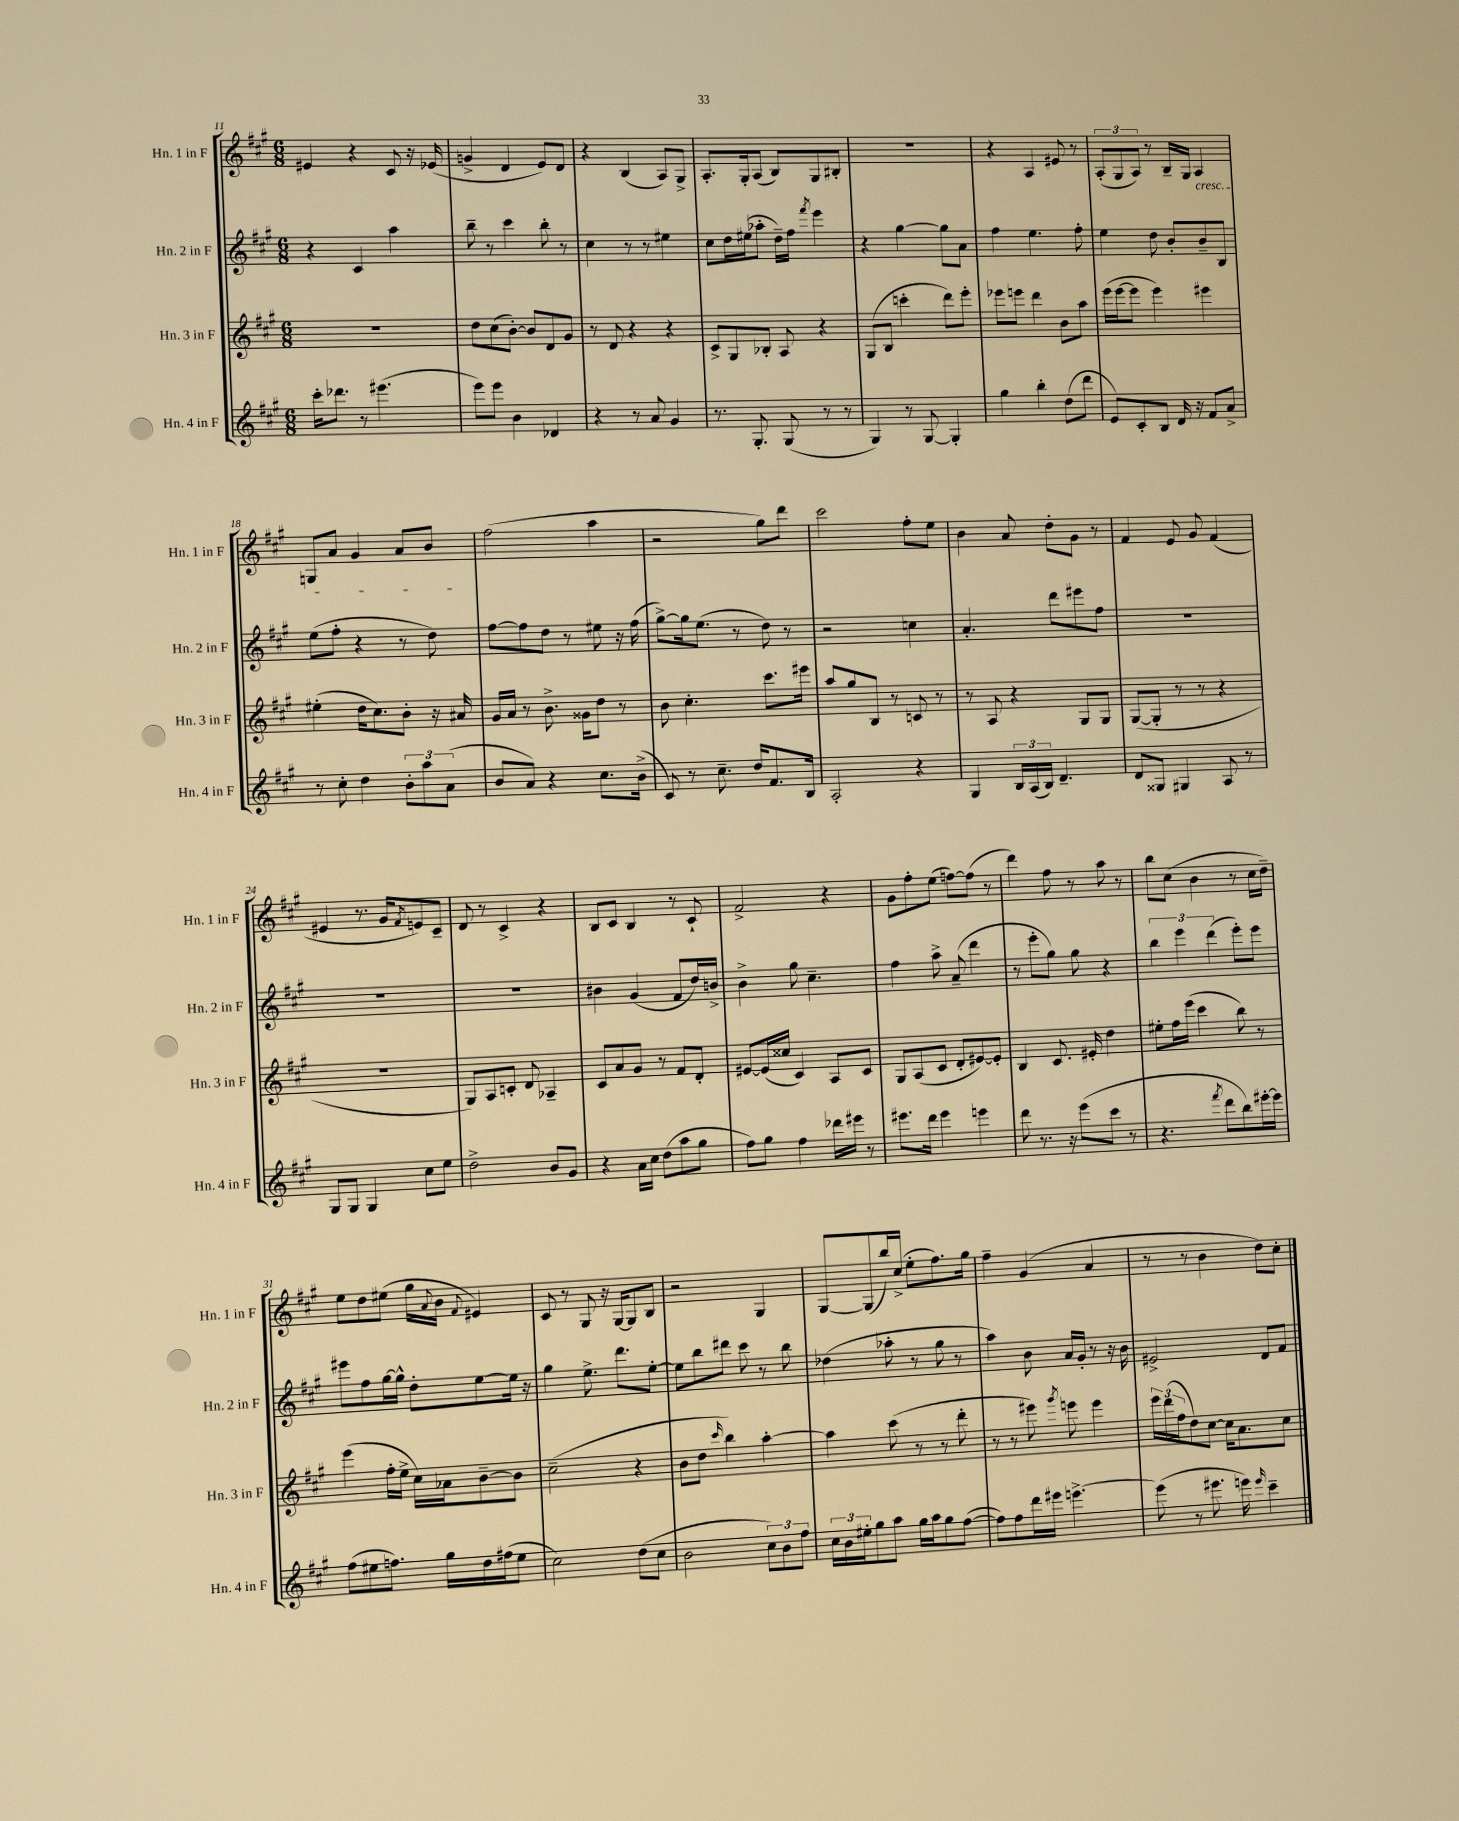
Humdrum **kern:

**kern	**kern	**kern	**kern
*staff4	*staff3	*staff2	*staff1
*clefG2	*clefG2	*clefG2	*clefG2
*k[f#c#g#]	*k[f#c#g#]	*k[f#c#g#]	*k[f#c#g#]
*M6/8	*M6/8	*M6/8	*M6/8
16ccc#'\LK	2.r	4r	4e#/
8.ddd-\J	.	.	.
8r	.	4c#/	4r
(4.eee#\	.	.	.
.	.	4aa\	8c#/
.	.	.	16r
.	.	.	(16e-/
=	=	=	=
8eee\L)	8dd\L	8bb~\	4g^/
8eee\J	(8cc#\	8r	.
4b\	[8b'\J)	4ccc#\	4d/
.	8b/]L	.	.
4d-/	8d/	8bb'\	8e/L)
.	8g#/J	8r	8d/J
=	=	=	=
4r	8r	4cc#\	4r
.	8d/	.	.
8r	4r	8r	(4B/
8a/	.	8r	.
4g#/	4r	4ee#\	8A/L)
.	.	.	8G#^/J
=	=	=	=
8.r	8c#^/L	8cc#\L	8.A'/L
.	8G#/	16dd\L	.
8.G#'/	.	(16ee#\J	16G#'/k
.	8B-'/J	8aa-'\J	(8A/J
(8G#/	8A/	16dd~\LL)	8B/L)
.	.	16ff#\JJ	.
.	.	8qfff#/	.
8r	4r	4eee\	8G#/
8r	.	.	8B#'/J
=	=	=	=
4G#/)	(8G#/L	4r	2.r
.	8B/J	.	.
8r	4ccc'\	[4gg#\	.
[8G#/	.	.	.
4G#'/]	8ddd\L)	8gg#\]L	.
.	8eee'\J	8a\J	.
=	=	=	=
4gg#\	8eee-\L	4ff#\	4r
.	8eee\J	.	.
4bb'\	4ddd\	4.ee\	4A/
(8dd\L	8b\L	.	8e#/
8ddd\J	8aa\J	8ff#'\	8r
=	=	=	=
8e/L)	(16eee\LL	4ee\	(12A'/L
.	[16eee\J	.	.
.	.	.	12G#/
8c#'/	8eee\]J	.	.
.	.	.	12A/J)
8B/J	4eee\)	8dd\	8r
16d/	.	8b'/L	16B~/LL
16r	.	.	16G#/JJ
8f#/L	4eee#\	8b~/	4A/
8a^/J	.	8B/J	.
=	=	=	=
8r	(4ee#'\	(8ee\L	8G/L
8cc#'\	.	8ff#'\J	8a/J
4dd\	16dd\LK	4r	4g#/
.	8.cc#\)	.	.
12b'\L	8b'\J	8r	8a/L
12aa\	.	.	.
.	16r	8dd\)	8b/J
(12a\J	.	.	.
.	16a#/	.	.
=	=	=	=
8b/L	16g#/LL	[8ff#\L	(2ff#\
.	16a/JJ	.	.
8a/J)	8r	8ff#\]	.
4r	8.b^\	8dd\J	.
.	.	8r	.
.	16g##\LK	.	.
8.cc#\L	8dd\J	8ee#\	4aa\
.	8r	16r	.
(16b^\Jk	.	(16ff#\	.
=	=	=	=
8c#/)	8b\	[8gg#^\L)	2r
8r	4.cc#'\	16gg#\]k	.
.	.	(8.ee\J	.
8.cc#~\	.	.	.
.	.	8r	.
16dd/LK	.	.	.
8.f#/	8.ccc#\L	8dd\)	8gg#\L)
.	.	8r	8ddd\J
16B/Jk	16eee#\Jk	.	.
=	=	=	=
2A'/	8aa/L	2r	2ccc#\
.	8gg#/	.	.
.	8B/J	.	.
.	8r	.	.
4r	8c/	4cc\	8ff#'\L
.	8r	.	8ee\J
=	=	=	=
4G#/	8r	4.a'/	4b\
.	8A/	.	.
24B/LL	4r	.	8a/
(24A/	.	.	.
24B/JJ)	.	.	.
4.d~/	.	8ddd\L	8dd'\L
.	8G#/L	8eee#\	8g#\J
.	8G#/J	8ff#\J	8r
=	=	=	=
8d/L	([8G#/L	2.r	4f#/
8G##/J	8G#'/]J	.	.
4G#/	8r	.	8e/
.	8r	.	8g#/
8A/	4r	.	(4f#/
8r	.	.	.
=	=	=	=
8G#/L	2.r	2.r	4e#/
8G#/J	.	.	.
4G#/	.	.	8.r
.	.	.	16g#/LK
.	.	.	8qf#/
8cc#\L	.	.	8e/)
8ee\J	.	.	8c#~/J
=	=	=	=
2dd^\	8G#/L)	2.r	8d/
.	8A/	.	8r
.	8c'/J	.	4c#^/
.	8d/	.	.
8b/L	4A-~/	.	4r
8g#/J	.	.	.
=	=	=	=
4r	8c#/L	4b#\	8B/L
.	8a/	.	8c#/J
16a\LL	8g#/J	(4g#/	4B/
16cc#\JJ	.	.	.
(8dd\L	8r	.	.
8aa\	8f#/L	8f#/L	8r
8gg#\J	8d'/J	16dd/L)	8c#`/
.	.	16b^/JJ	.
=	=	=	=
8ff#\L)	[8e#/L	4b^\	2f#^/
8gg#\J	(16e#/]L	.	.
.	16cc##/JJ	.	.
4ff#\	4c#/)	8gg#\	.
.	.	4.cc#~\	.
16ddd-\LL	8A/L	.	4r
16eee#\JJ	.	.	.
8r	8c#/J	.	.
=	=	=	=
8.eee#\L	8G#/L	4ff#\	8g#\L
.	(8A/	.	8ff#'\
16ddd\Jk	.	.	.
4eee#\	8c#/J	8aa^\	(8ee\J
.	8d'/L	(8a~/	[8ff\L)
4eee\	[8e#/)	4ddd\	(8ff\]J
.	8e#'/]J	.	8r
=	=	=	=
8ddd\	4B/	8r	4ddd\)
8.r	.	8eee'\L	.
.	8.c#/	8gg#\J)	8ff#\
16r	.	.	.
(8eee\L	.	8gg#\	8r
.	16e#'/	.	.
8ccc#\J	4dd\	4r	8aa\
8r	.	.	8r
=	=	=	=
4.r	8ee#'\L	6bb\	8bb\L
.	16ff#\L	.	(8cc#\J
.	.	6eee\	.
.	(16eee\JJ	.	.
.	4ccc#\	.	4b\
.	.	(6ddd\	.
8qfff#/	.	.	.
8ddd\L	.	.	.
8bb\)	8bb\)	8eee'\L)	8r
[16eee#'\L	8r	8eee\J	16cc#\LL
16eee#\]JJ	.	.	16dd~\JJ)
=	=	=	=
(8ff#\L	(4eee\	8eee#\L	8ee\L
8ee#\	.	8ff#\	8dd\
8.ff\J)	16ff#'\LL	[16gg#\L	(8ee#\J
.	16ee^\JJ	16gg#^^\]JJ	.
.	16cc#\LL)	8dd'\L	16gg#\LL
.	.	.	8qqa/
16gg#\LL	16a-\J	.	16b\JJ
.	.	.	8qqf#/
16dd\	[8b~\	[8ee\	4e#/)
(16ff#\J	.	.	.
8ee#\J	8b\]J	16ee\]Jk	.
.	.	16r	.
=	=	=	=
2cc#\)	(2cc#~\	4gg#\	8c#/
.	.	.	8r
.	.	8.ee^\	8G#/
.	.	.	16r
.	.	8.ddd\L	[16G#/LK
(8dd\L	4r	.	8G#/]
8cc#\J	.	[8ee'\J	8B/J
=	=	=	=
2b\	8b\L	8ee\]L	2r
.	8dd\J	8bb\	.
.	16qqccc#/	.	.
.	4bb\)	8ddd#\J	.
.	.	8ccc#\	.
12cc#\L)	[4aa'\	8r	4G#/
12b\	.	.	.
.	.	8bb\	.
12ff#\J	.	.	.
=	=	=	=
24cc#\LL	4aa\]	(4dd-\	[8G#/L
24b\	.	.	.
24ee#'\J	.	.	.
8gg#\	.	.	(8G#/]
8aa\J	(8ccc#\	8aa-'\	16bb/L)
.	.	.	(16cc#^/JJ
16gg#\LL	8r	8r	8ee'\L
16aa\J	.	.	.
8gg#\	8r	8gg#\	8.ff#\)
([8ff#\J	8ddd'\	8r	.
.	.	.	16gg#\Jk
=	=	=	=
8ff#\]L)	8r	4aa\)	4ff#~\
8ff#\	8r	.	.
16ddd\L	8eee#\)	8b\	(4g#/
16eee#\JJ	.	.	.
.	8qggg#/	.	.
[4.eee^\	8eee\	16a/LL	.
.	.	16g#'/JJ	.
.	4eee\	8r	4a/
.	.	16r	.
.	.	16b\	.
=	=	=	=
(8eee\]	24eee\LL	2e#^/	8r
.	(24ddd\	.	.
.	24ff#\J	.	.
8r	8dd\)	.	8r
8.eee#\	[8cc#\J	.	4b\
.	16cc#\]LK	.	.
16eee\)	8.a\	.	.
16qqeee/	.	.	.
4ccc#~\	.	8d/L	8dd\L)
.	8cc#\J	8f#/J	8cc#'\J
==	==	==	==
*-	*-	*-	*-
